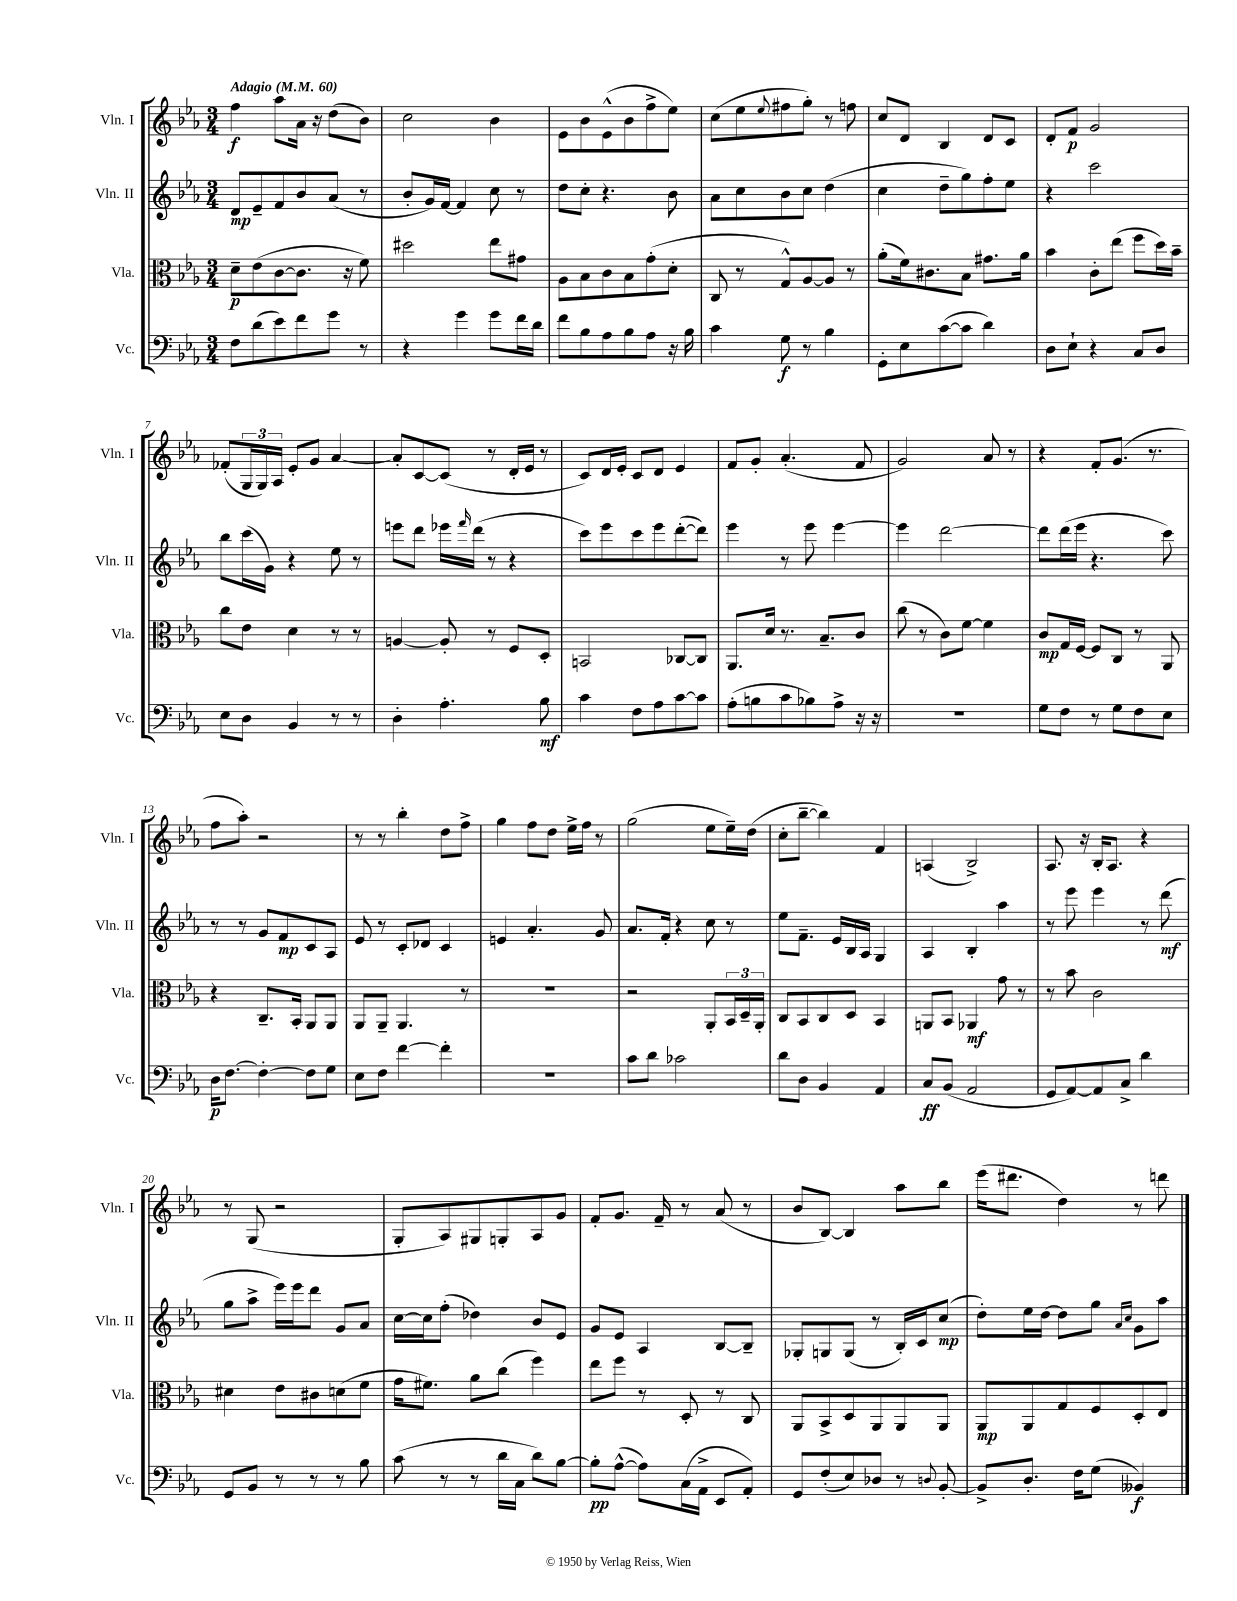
<<
\new StaffGroup <<
\new Staff = "s0" \with { instrumentName = "Vln. I" shortInstrumentName = "Vln. I" } {
    \clef treble \key ees \major \numericTimeSignature \time 3/4 \tempo "Adagio" 4 = 60
    f''4\f aes''8 aes'16 r16 d''8( bes'8) |
    c''2 bes'4 |
    ees'8 bes'8 ees'8-^( bes'8 f''8-> ees''8) |
    c''8( ees''8 \appoggiatura { ees''8 } fis''8 g''8-.) r8 f''8 |
    c''8 d'8 bes4 d'8 c'8 |
    d'8-. f'8\p g'2 |
    fes'8-.( \tuplet 3/2 { g16 g16) aes16 } ees'8-. g'8 aes'4~ |
    aes'8-. c'8~ c'8( r8 d'16-. ees'16 r8 |
    c'8) d'16 ees'16-. c'8 d'8 ees'4 |
    f'8 g'8-. aes'4.-.( f'8 |
    g'2) aes'8 r8 |
    r4 f'8-. g'8.( r8. |
    f''8 aes''8-.) r2 |
    r8 r8 bes''4-. d''8 f''8-> |
    g''4 f''8 d''8 ees''16-> f''16 r8 |
    g''2( ees''8 ees''16--) d''16( |
    c''8-. bes''8~-- bes''4) f'4 |
    a4( bes2->) |
    aes8. r16 bes16-. aes8. r4 |
    r8 g8( r2 |
    g8-. aes8) gis8 g8-. aes8 g'8 |
    f'8-. g'8. f'16-- r8 aes'8( r8 |
    bes'8 bes8~) bes4 aes''8 bes''8 |
    ees'''16( dis'''8. d''4) r8 d'''8 \bar "|." |
}
\new Staff = "s1" \with { instrumentName = "Vln. II" shortInstrumentName = "Vln. II" } {
    \clef treble \key ees \major \numericTimeSignature \time 3/4
    d'8\mp ees'8-- f'8 bes'8 aes'8( r8 |
    bes'8-. g'16) f'16~ f'4 c''8 r8 |
    d''8 c''8-. r4. bes'8 |
    aes'8 c''8 bes'8 c''8 d''4( |
    c''4 d''8-- g''8) f''8-. ees''8 |
    r4 c'''2 |
    bes''8 c'''16( g'16) r4 ees''8 r8 |
    e'''8 d'''8 ees'''16 \grace { f'''16 } d'''16( r8 r4 |
    c'''8) ees'''8 c'''8 ees'''8 d'''8~-.( d'''8) |
    ees'''4 r8 ees'''8 ees'''4~ |
    ees'''4 d'''2~ |
    d'''8 d'''16( ees'''16 r4. c'''8) |
    r8 r8 g'8 f'8\mp c'8 aes8 |
    ees'8 r8 c'8-. des'8 c'4 |
    e'4 aes'4.-. g'8 |
    aes'8. f'16-. r4 c''8 r8 |
    ees''8 f'8.-- ees'16 bes16 aes16 g4 |
    aes4 bes4-. aes''4 |
    r8 ees'''8 ees'''4 r8 d'''8\mf( |
    g''8 aes''8-> ees'''16) ees'''16 d'''8 g'8 aes'8 |
    c''16~ c''16 f''8-.( des''4) bes'8 ees'8 |
    g'8 ees'8 aes4 bes8~ bes8-- |
    ges8-. g8 g8( r8 bes16-.) c'16 c''8\mp( |
    d''8-.) ees''16 d''16~ d''8 g''8 \grace { aes'16 c''16 } g'8 aes''8 \bar "|." |
}
\new Staff = "s2" \with { instrumentName = "Vla." shortInstrumentName = "Vla." } {
    \clef alto \key ees \major \numericTimeSignature \time 3/4
    d'8--\p ees'8( c'8~ c'8. r16 f'8) |
    dis''2 ees''8 gis'8 |
    aes8 bes8 c'8 bes8 g'8-.( d'8-. |
    c8 r8 g8-^) aes8~ aes8 r8 |
    aes'8-.( f'16) cis'8. bes8 gis'8. aes'16 |
    bes'4 c'8-. ees''8( f''8 d''16) bes'16-- |
    c''8 ees'8 d'4 r8 r8 |
    a4~ a8-. r8 f8 d8-. |
    b,2 ces8~ ces8 |
    aes,8. d'16 r8. bes8.-- c'8 |
    c''8( r8 c'8) f'8~ f'4 |
    c'8\mp g16 f16~ f8 c8 r8 aes,8 |
    r4 c8.-- bes,16-. aes,8 aes,8 |
    aes,8 aes,8-- aes,4. r8 |
    R2. |
    r2 aes,8-. \tuplet 3/2 { bes,16 d16-- aes,16-. } |
    c8 bes,8 c8 d8 bes,4 |
    a,8 bes,8 aes,4\mf g'8 r8 |
    r8 bes'8 c'2 |
    dis'4 ees'8 cis'8 d'8( f'8 |
    g'16 fis'8.) aes'8 c''8( f''4) |
    ees''8 f''8 r8 d8-. r8 c8 |
    aes,8 bes,8-> d8 aes,8 aes,8 aes,8 |
    aes,8\mp aes,8 g8 f8 d8-. ees8 \bar "|." |
}
\new Staff = "s3" \with { instrumentName = "Vc." shortInstrumentName = "Vc." } {
    \clef bass \key ees \major \numericTimeSignature \time 3/4
    f8 d'8( ees'8) f'8 g'8 r8 |
    r4 g'4 g'8 f'16 d'16 |
    f'8 bes8 aes8 bes8 aes8 r16 bes16 |
    c'4 g8\f r8 bes4 |
    g,8-. ees8 c'8~( c'8 d'4) |
    d8 ees8-! r4 c8 d8 |
    ees8 d8 bes,4 r8 r8 |
    d4-. aes4.-. bes8\mf |
    c'4 f8 aes8 c'8~ c'8 |
    aes8-.( b8 c'8 bes8) aes8-> r16 r16 |
    R2. |
    g8 f8 r8 g8 f8 ees8 |
    d16\p f8.~ f4~-. f8 g8 |
    ees8 f8 f'4~ f'4-. |
    R2. |
    c'8 d'8 ces'2 |
    d'8 d8 bes,4 aes,4 |
    c8\ff bes,8( aes,2 |
    g,8 aes,8~) aes,8 c8-> d'4 |
    g,8 bes,8 r8 r8 r8 bes8 |
    c'8( r8 r8 d'16 c16 d'8) bes8~ |
    bes8-.\pp aes8~-^( aes8) c16( aes,16-> ees,8 aes,8-.) |
    g,8 f8-.( ees8) des8 r8 \appoggiatura { d8 } bes,8~-. |
    bes,8-> d8.-. f16 g8( beses,4\f) \bar "|." |
}
>>
>>
